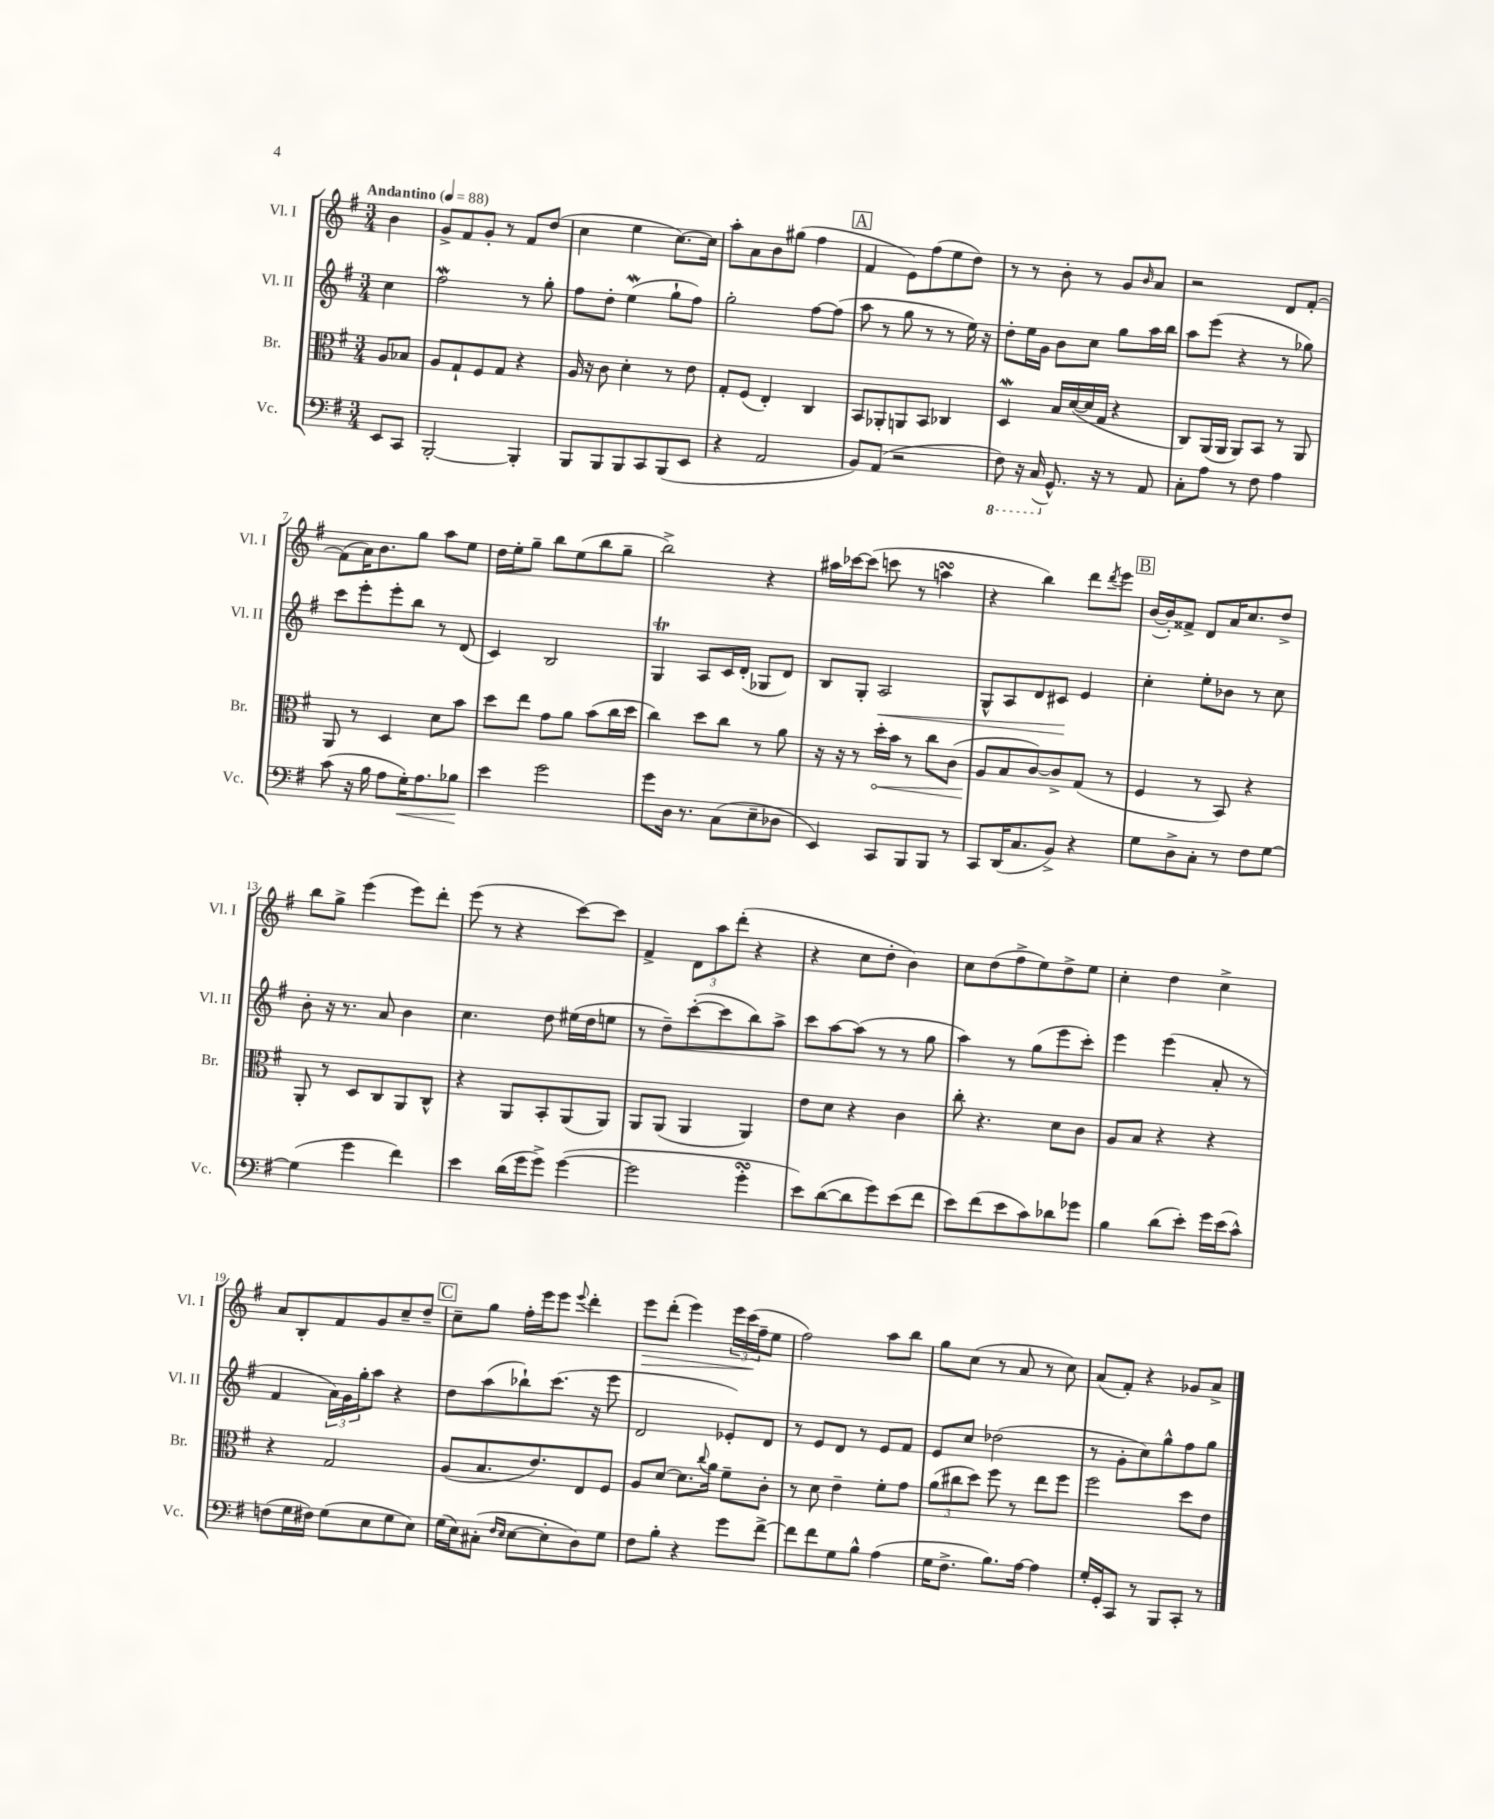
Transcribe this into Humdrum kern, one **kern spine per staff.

**kern	**kern	**kern	**kern
*staff4	*staff3	*staff2	*staff1
*clefF4	*clefC3	*clefG2	*clefG2
*k[f#]	*k[f#]	*k[f#]	*k[f#]
*M3/4	*M3/4	*M3/4	*M3/4
*MM88	*MM88	*MM88	*MM88
8EE	8A	4cc	4b
8CC	8B-	.	.
=	=	=	=
[2BBB'	8A	2ff#	8g^
.	8G`	.	8f#
.	8F#	.	8g'
.	8G	.	8r
4BBB']	4r	8r	8f#
.	.	8gg'	(8dd
=	=	=	=
8BBB	16A	8ff#	4cc
.	16r	.	.
8BBB	8c	8dd'	.
8BBB	4d'	(4ee	4ee
8CC	.	.	.
(8BBB	8r	8gg`	[8.cc)
8EE	8e	8ff#)	.
.	.	.	16cc]
=	=	=	=
4r	8G'	2gg'	8aa'
.	(8F#	.	8a
2AA	4E')	.	8b
.	.	.	(8gg#
.	4C	[8ff#	4ff#
.	.	(8ff#]	.
=	=	=	=
8BB)	8BB	8aa	4f#
(8AA	8AA-'	8r	.
2r	8AA	8gg	8e)
.	8BB	8r	(8ff#
.	4C-	8r	8ee
.	.	16ee)	8dd)
.	.	16r	.
=	=	=	=
8FF#)	4D	8dd'	8r
16r	.	16ee	8r
(16CC	.	16g	.
8.GG^^)	16B	8b	8b'
.	([16d	.	.
.	16d]	8cc	8r
16r	16G	.	.
8r	4r	8gg	8g
.	.	.	16qqb
8AA	.	16aa	8a
.	.	16bb	.
=	=	=	=
8C'	8C)	8aa	2r
8A	(16AA	(8eee	.
.	16AA	.	.
8r	8AA)	4r	.
8F#	8BB	.	.
4A	8r	8r	8d
.	8AA	8gg-)	[8f#'
=	=	=	=
(8c	8AA	8ccc	(8f#]
16r	8r	8eee'	16a)
16B	.	.	8.b
8A	4D	8eee'	.
16G')	.	8bb	8gg
8.A	.	.	.
.	8d	8r	8aa
8B-	8b	(8d	8ee
=	=	=	=
4e	8dd	4c)	16dd
.	.	.	16ee'
.	8ee	.	8gg~
2g	8g	2B	8bb
.	8a	.	(8ee
.	(8b	.	8bb
.	16cc	.	8gg~
.	16dd	.	.
=	=	=	=
8g	4cc)	4G	2bb^)
16D	.	.	.
8.r	.	.	.
.	8dd	8A	.
(8C	8cc	16c	.
.	.	(16d'	.
8E~	8r	8G-	4r
8D-	8a	8d)	.
=	=	=	=
4EE)	16r	8B	16aa#
.	16r	.	[16ccc-
.	8r	8G'	(8ccc-]
8CC	16dd'	2A	8ccc
.	16b	.	.
8BBB	8r	.	8r
8BBB	8cc	.	4aa
8r	(8c	.	.
=	=	=	=
8CC	8A	8G^^	4r
(16DD	8B	8A	.
8.C	.	.	.
.	[8c)	8d	4bb)
8BB^)	8c^]	8c#	.
4r	(8G	4e	8ddd
.	.	.	8qddd
.	8r	.	8eee
=	=	=	=
8G	4F#	4cc'	([16b
.	.	.	16b'])
8D^	.	.	8f##^
8C'	8r	8ee'	8d
8r	8BB)	8b-	16a
.	.	.	8.cc
8F#	4r	8r	.
[8G	.	8cc	8dd^
=	=	=	=
(4G]	8AA'	8b'	8bb
.	8r	16r	8gg^
.	.	8.r	.
4g	8D	.	(4eee
.	8C	8a	.
4f#)	8AA	4b	8eee)
.	8C^^	.	8ddd'
=	=	=	=
4e	4r	4.cc	(8eee
.	.	.	8r
(16d	8AA	.	4r
16g	.	.	.
8g^)	8BB'	8dd	.
([4g	(8AA	(16ee#	[8ccc)
.	.	16dd	.
.	8AA)	8ee	8ccc]
=	=	=	=
2g]	8AA	8r	4f#^
.	(8AA	8dd~)	.
.	4AA	([8ccc'	12d
.	.	.	12aa
.	.	8ccc]	.
.	.	.	(12ddd'
4g'	4AA)	8bb)	4r
.	.	8aa^	.
=	=	=	=
8e)	8e	8ccc	4r
([8d	8d	[8aa	.
8d]	4r	(8aa]	8cc
8g)	.	8r	8dd'
(8e	4c	8r	4b)
8f#	.	8gg	.
=	=	=	=
8e)	8cc'	4aa)	8cc
(8f#	4.r	.	(8dd
8e	.	8r	8ff#^
8c)	.	(8gg	8ee)
8d-	8d	8eee	8dd^
8g-	8c	8ccc')	8ee
=	=	=	=
4B	8A	4eee	4cc'
.	8B	.	.
(8d	4r	(4eee	4dd
8e')	.	.	.
16g	4r	8a'	4cc^
(16e	.	.	.
8c^^)	.	8r	.
=	=	=	=
(8F	4r	4f#	8a
16G	.	.	8B'
16F#)	.	.	.
(8G	2G	24a)	8f#
.	.	24g	.
.	.	24gg'	.
8E	.	8aa	8g
8G	.	4r	8cc~
8E)	.	.	8dd~
=	=	=	=
(16G	(8A	8dd	8cc~
16E)	.	.	.
(8C#'	8.B	(8aa	8gg
16qqF#	.	.	.
16qqE	.	.	.
[8E	.	8bb-`)	16ff#'
.	8.e)	.	16eee
8E']	.	(8.ccc	8eee
.	.	.	8qqeee
8D)	8E	.	4ddd'
.	.	16r	.
8G	8F#	8eee	.
=	=	=	=
8F#	8A	2d	8eee
8B'	[8d	.	(8ddd'
4r	8.d]	.	4eee)
.	8qqcc	.	.
.	16a	.	.
8g	8f#~	8e-')	24eee
.	.	.	(24ccc
.	.	.	24ff#~
[8f#^	8c'	8d	8ee
=	=	=	=
8f#]	8r	8r	2ff#)
8f#	8d	8e	.
8G	4e~	8d	.
8B^^	.	8r	.
(4A	8f#'	8e	8aa
.	8g	8f#	8bb
=	=	=	=
16G	(12a	8e	8gg
8.F#^	.	.	.
.	12cc#	.	.
.	.	8cc	(8cc
.	12dd)	.	.
8.B)	8ff#	(2dd-	8r
.	8r	.	8a
[16A	.	.	.
4A]	8ee	.	8r
.	8ff#	.	8cc)
=	=	=	=
16G'	2ff#	8r	(8a
16GG'	.	.	.
8CC	.	8g'	8f#')
8r	.	8cc)	4r
8BBB	.	8gg^^	.
8CC'	8dd	8ff#	8g-
8r	8e	8gg	8a^
==	==	==	==
*-	*-	*-	*-
